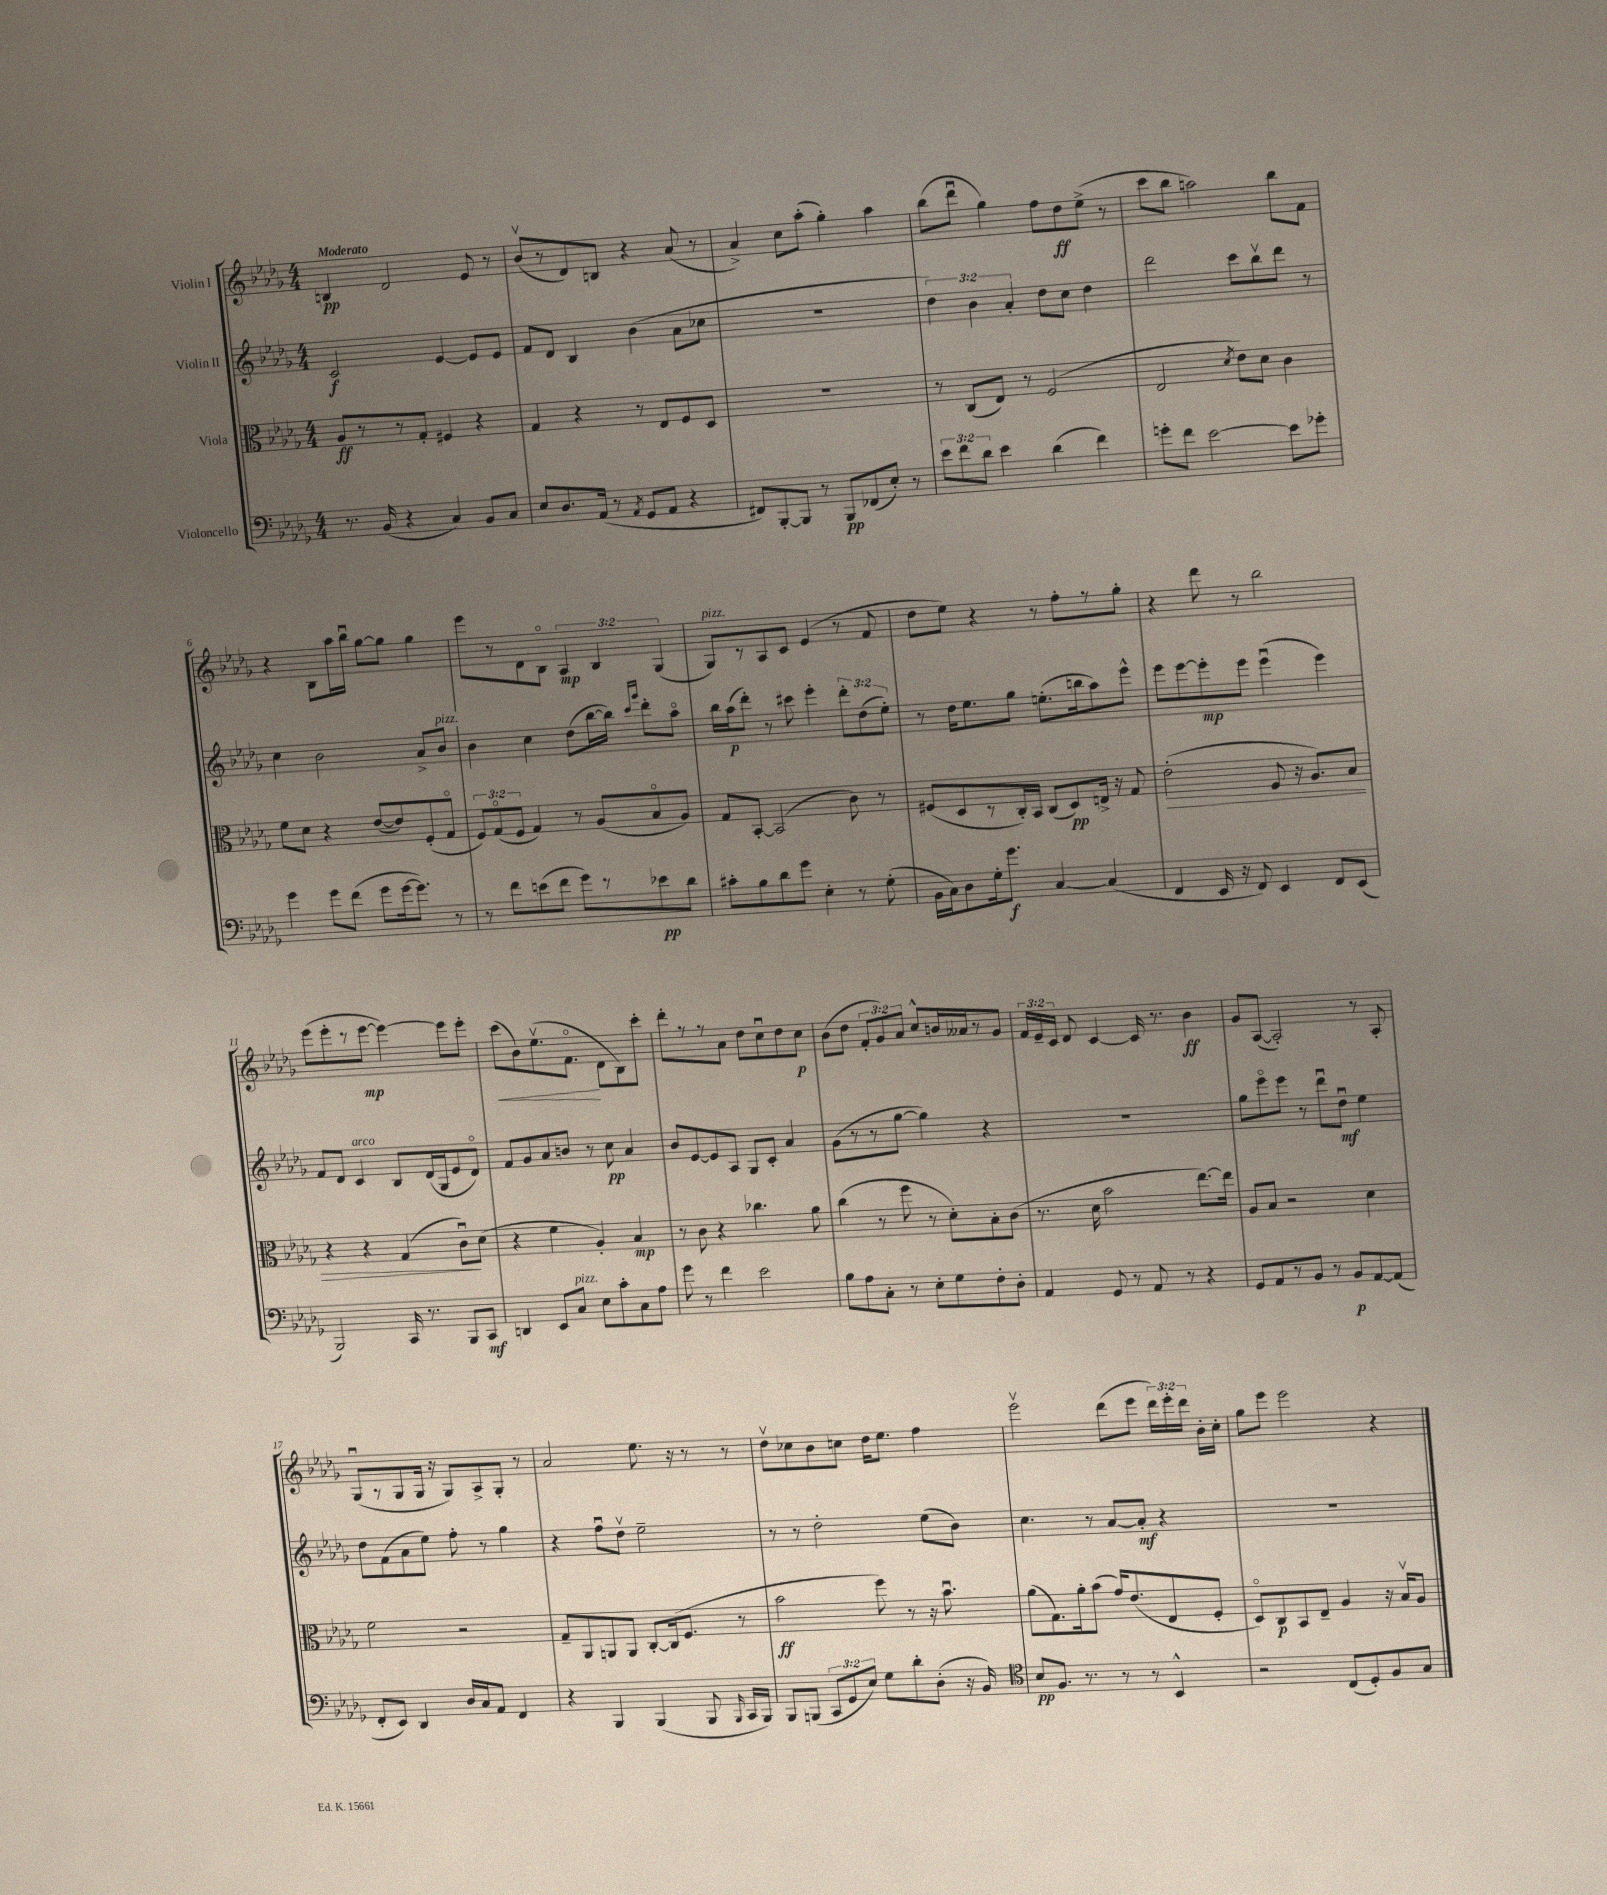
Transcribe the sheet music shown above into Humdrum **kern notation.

**kern	**kern	**kern	**kern
*staff4	*staff3	*staff2	*staff1
*clefF4	*clefC3	*clefG2	*clefG2
*k[b-e-a-d-g-]	*k[b-e-a-d-g-]	*k[b-e-a-d-g-]	*k[b-e-a-d-g-]
*M4/4	*M4/4	*M4/4	*M4/4
8.r	8A-/L	2c/	4B/
.	8r	.	.
(16BB-/	.	.	.
4r	8r	.	2d-/
.	8G-'/J	.	.
4C/)	4F#/	[4e-/	.
8BB-/L	4r	8e-/]L	8e-/
8C/J	.	8e-/J	8r
=	=	=	=
8E-/L	4G-/	8f/L	(8b-v/L
8.D-/	.	8d-/J	8r
.	4r	4B-/	8d-/)
(16AA-/Jk	.	.	.
8r	.	.	8B/J
8qAA-/	.	.	.
8GG-/L	8r	(4b-\	4r
8AA-/J	8E-/L	.	.
4r	8F/	8a-\L	(8a-/
.	8D-/J	8cc-\J	8r
=	=	=	=
8FF#/L)	1r	1r	4a-^/)
[8BBB-'/	.	.	.
8BBB-/]J	.	.	8cc\L
8r	.	.	(8aa-'\J
8BBB-/L	.	.	4gg-'\)
(8FF-/	.	.	.
8E-'/J)	.	.	4aa-\
8r	.	.	.
=	=	=	=
12e-\L	8r	6dd-\)	(8bb-\L
12f\	.	.	.
.	(8C/L	.	8ddd-u\J
12d-\J	.	6b-\	.
4e-\	8E-/J)	.	4gg-\)
.	.	6a-'/	.
.	8r	.	.
(4d-\	(2F/	8dd-\L	8ff\L
.	.	8cc\J	8dd-\
4f\)	.	4dd-\	(8ee-^\J
.	.	.	8r
=	=	=	=
8g'\L	2E-/	2ddd-\	8ccc\L
8f\J	.	.	8bb-\J
[2e-\	.	.	2aa\)
.	8qd-/	.	.
.	8e-\L)	8ccc\L	.
.	8d-\J	8bb-v\	.
8e-\]L	4c\	8ddd-\J	8bb-\L
8g-'\J	.	8r	8f\J
=	=	=	=
4g-\	8f\L	4cc\	4r
.	8d-\J	.	.
8g-\L	4r	2b-\	8B-\L
(8f\J	.	.	16aa-\L
.	.	.	16bb-u\JJ
8g-\L	([8e-/L	.	[8gg-\L
[16g-\k	8e-/])	.	8gg-\]J
8.g-\]J)	.	.	.
.	(8F'/	8a-^/L	4gg-\
8r	8G-o/J	8b-/J	.
=	=	=	=
8r	12F/L)	4b-\	8eee-\L
.	(12G-o/	.	.
8f\L	.	.	8r
.	12F/J	.	.
(8e\	4G-/)	4cc\	8d-\
8f\J	.	.	8B-o\J
8g-\L)	8r	(8dd-\L	6A-/
8r	(8A-/L	[16bb-\L	.
.	.	.	6B-/
.	.	16bb-\]JJ)	.
.	.	16qqccc/LL	.
.	.	16qqggg-/JJ	.
8e-\	8B-o/	8ddd-'\L	.
.	.	.	(6G-/
8d-\J	8A-/J)	8aa-o\J	.
=	=	=	=
8c#'\L	8G-/L	16bb-\LL	8G-/L)
.	.	(16aa-\J	.
8B-\	[8BB-'/J	8ddd-'\J)	8r
8d-\	(2BB-/]	8r	8A-/
8g-\J	.	8ccc#\	8c/J
4E-'\	.	4eee-'\	(4e-/
8r	8c\)	12ddd-'\L	8r
.	.	(12dd-\	.
(8G-'\	8r	.	8f/
.	.	12ee-'\J)	.
=	=	=	=
16BB-\LL	(8F#/L	8r	8dd-\L
16C\J)	.	.	.
8D-\	8D-/	16dd-\LK	8ee-\J)
.	.	8.ee-\	.
16G-'\k	8r	.	4r
8.g-\J	.	.	.
.	16C'/L)	8gg-\J	.
.	16BB-/JJ	.	.
[4C/	(8C/L	(8.ee'\L	8r
.	8D-/)	.	8ff'\L
.	.	16bb\k	.
(4C/]	16E^/Jk	8aa-\)	8r
.	16r	.	.
.	8G-/	8eee-^^\J	8gg-'\J
=	=	=	=
4FF/	(2e-'\	8eee-\L	4r
.	.	[8eee-\	.
16EE-/	.	8eee-'\]	8ddd-\
16r	.	.	.
8FF/)	.	8eee-\J	8r
4EE-/	8F/	(4eee-u\	2bb-\
.	16r	.	.
.	8.A-/L)	.	.
8FF/L	.	4eee-\)	.
(8EE-/J	8B-/J	.	.
=	=	=	=
2BBB-/)	4r	8f/L	(8eee-\L
.	.	8d-/J	8eee-'\
.	4r	4c/	8r
.	.	.	[8eee-\J
16CC/	(4G-/	8B-/L	4eee-\_)
8.r	.	.	.
.	.	(16d-/L	.
.	.	16G-/J	.
8BBB-/L	8cu\L)	8e-/	8eee-\]L
8CC/J	(8d-\J	8d-o/J)	8eee-'\J
=	=	=	=
4DD/	4r	8f/L	(8ccc\L
.	.	8g-/	8b-\)
8EE-/L	4f\	8a-/	(8.ee-v\
8C/J	.	8b/J	.
.	.	.	8.fo\J
8E-\L	4A-'/)	8r	.
8c'\	.	8cc\	8d-\L
8C\	4B-/	4a-/	8B-\)
8A-\J	.	.	8ccc'\J
=	=	=	=
8g-\	8r	8b-/L	8ddd-'\L
8r	8c\	[8e-/	8r
4f\	4r	8e-/]	8r
.	.	8A-/J	8a-\J
2e-\	4.cc-\	8G-/L	8dd-\L
.	.	8c'/J	8ccu\
.	.	4a-/	8dd-\
.	8a-\	.	8cc\J
=	=	=	=
8B-\L	(4cc\	(8g-\L	(8b-\L
8A-\	.	8r	8dd-\J
8C'\J	8r	8r	12f'/L
.	.	.	12g-/)
8r	8ff\	[8gg-\J	.
.	.	.	12a-/J
8E-'\L	8r	4gg-\])	8cc^^/L
8G-\	8d-'\L)	.	16b/L
.	.	.	16a--/J
8F'\	8B-'\	4r	8r
8D-'\J	(8c\J	.	8g-/J
=	=	=	=
4AA-/	8.r	1r	24f/LL
.	.	.	24e-~/
.	.	.	24c/JJ
.	.	.	8d-/
.	16d-\	.	.
8GG-/	2b-\	.	[4c/
8r	.	.	.
8AA-/	.	.	16c/]
.	.	.	8.r
8r	.	.	.
4r	[8.ee-\L)	.	4b-\
.	16ee-\]Jk	.	.
=	=	=	=
8GG-/L	8A-/L	8gg-\L	8g-/L
8AA-/	8B-/J	8eee-o\	([8A-/J
8r	2r	8eee-\J	2A-'/])
8BB-/J	.	8r	.
8r	.	8ddd-u\L	.
8BB-/L	.	8dd-u\J	.
[8AA-/	4d-\	4ee-\	8r
(8AA-/]J	.	.	8A-'/
=	=	=	=
8FF'/L	2f\	8dd-\L	(8G-u/L
8EE-/J)	.	(8f\	8r
4DD-/	.	8a-\	8G-/
.	.	8ee-\J)	16G-/Jk
.	.	.	16r
16D-/LL	2r	8ff'\	8G-/L)
16C/J	.	.	.
8AA-/J	.	8r	8A-^/
4FF/	.	4gg-\	8G-'/J
.	.	.	8r
=	=	=	=
4r	8G-~/L	4r	2a-/
.	8AA-/	.	.
4BBB-/	8AA/	8ffu\L	.
.	8AA/J	8dd-v\J	.
(4BBB-/	[8C'/L	2ee-~\	8.ee-\
.	(16C/]k	.	.
.	8.F/J	.	16r
8BBB-/	.	.	8r
16qqBBB-/	.	.	.
16CC/LL	8r	.	8r
16BBB-/JJ)	.	.	.
=	=	=	=
8BBB-/L	2b-\	8r	8dd-v\L
(8BBB/J	.	8r	8cc-\
12CC/L	.	2dd-'\	8b-\
12GG-/	.	.	.
.	.	.	8cc\J
12E-/J)	.	.	.
8G-\L	8ff\)	.	16dd-\LK
.	.	.	8.ee-\J
8d-'\	8r	.	.
(8D-'\J	16r	(8ee-\L	4ff\
.	8.b-u\	.	.
16r	.	8b-\J)	.
16BB-/)	.	.	.
=	=	=	=
*clefC4	*	*	*
8B-/L	(8a-\L	4.cc\	2eee-v\
8.F/J	8.G-\)	.	.
8.r	16a-'\k	.	.
.	(8b-\J	8r	.
8r	16g-/LK)	[8a-/L	(8ddd-\L
.	(8.e-/	.	.
8r	.	8a-'/]J	8eee-\J
4BB-^^/	8E-/	4r	24ddd-\LL)
.	.	.	24eee-'\
.	.	.	24ddd-\JJ
.	8F'/J	.	16b-'\LL
.	.	.	16cc'\JJ
=	=	=	=
2r	8D-o/L)	1r	8gg-\L
.	8C/	.	8eee-\J
.	8BB-/	.	2eee-\
.	8E-~/J	.	.
(8C/L	4A-/	.	.
8D-'/)	.	.	.
8F/	16r	.	4r
.	16B-v/LK	.	.
8G-/J	8A-/J	.	.
==	==	==	==
*-	*-	*-	*-
